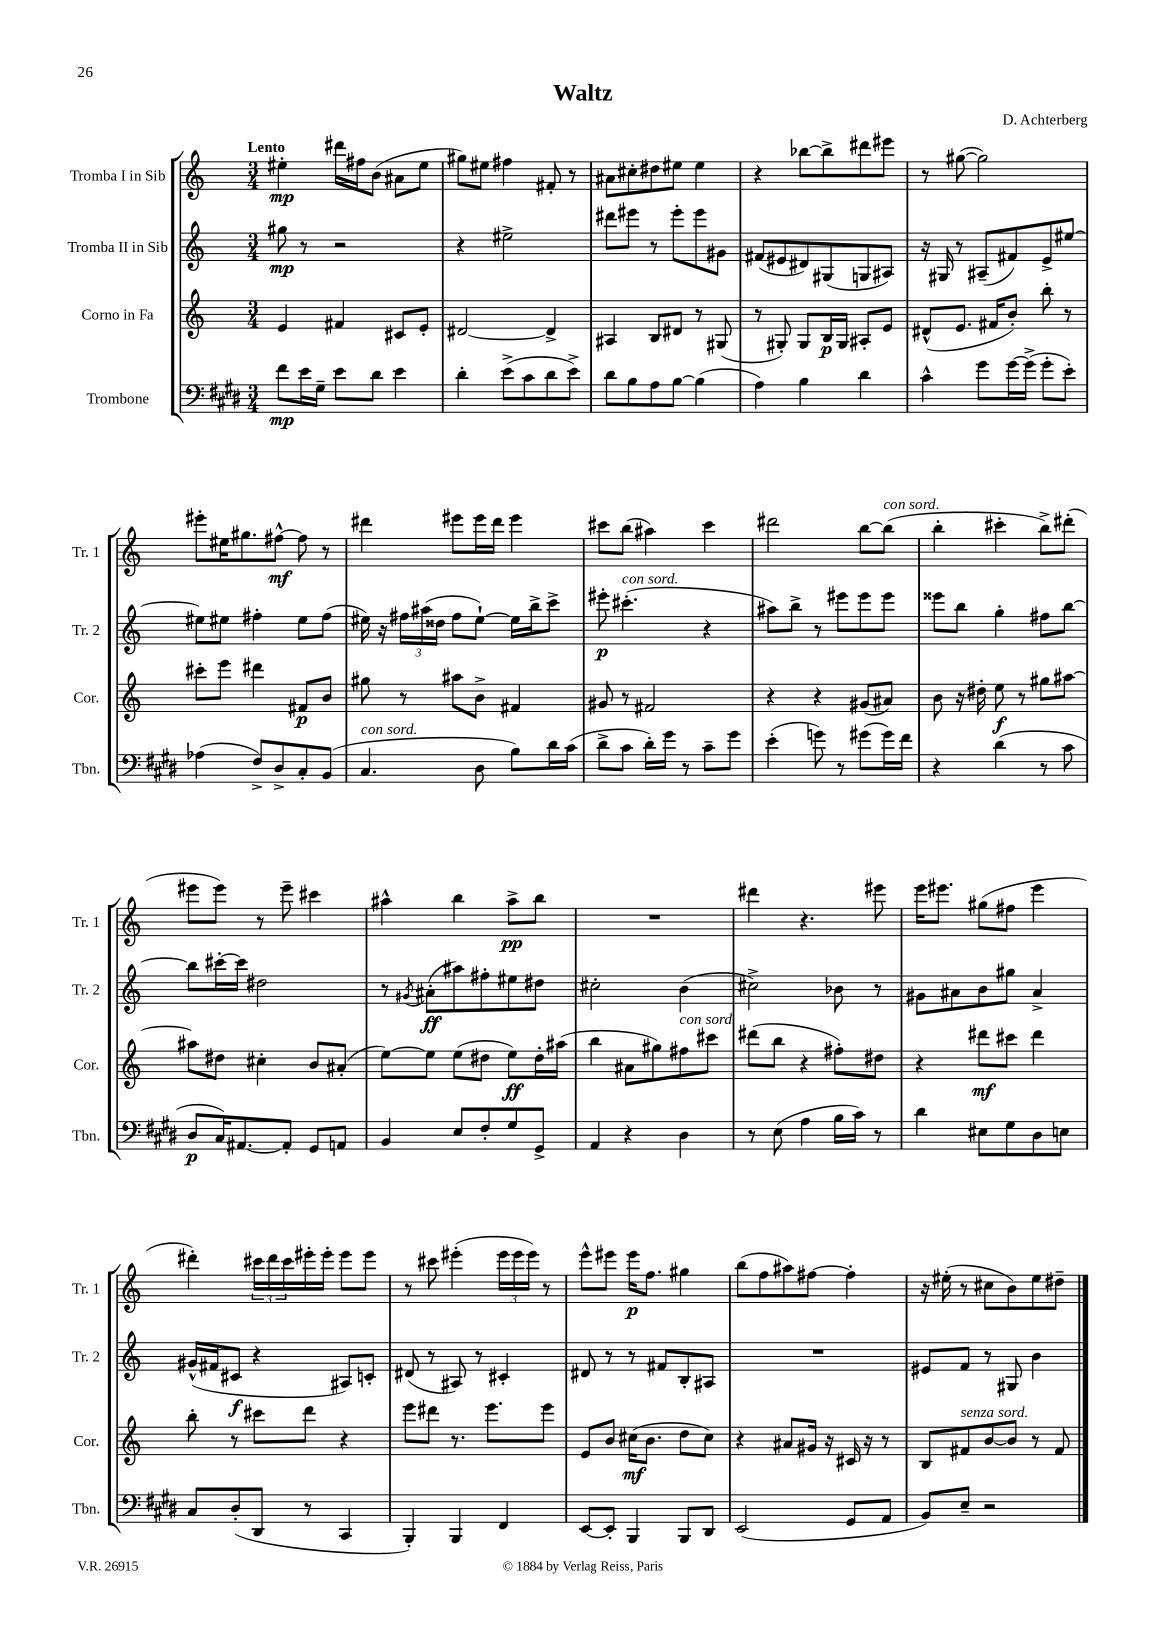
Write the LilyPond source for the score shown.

\header { title = "Waltz" composer = "D. Achterberg" }
<<
\new StaffGroup <<
\new Staff = "s0" \with { instrumentName = "Tromba I in Sib" shortInstrumentName = "Tr. 1" } {
    \clef treble \key c \major \numericTimeSignature \time 3/4 \tempo "Lento"
    eis''4-.\mp dis'''16 fis''16 b'8( ais'8 eis''8 |
    gis''8) eis''8 fis''4 fis'8-. r8 |
    ais'8 cis''8-. dis''8 eis''8 eis''4 |
    r4 bes''8~ bes''8-> dis'''8 eis'''8 |
    r8 gis''8~( gis''2) |
    eis'''8-. eis''16 gis''8. fis''8~-^\mf fis''8 r8 |
    dis'''4 eis'''8 eis'''16 dis'''16 eis'''4 |
    cis'''8 b''8( ais''4) cis'''4 |
    dis'''2 b''8~ b''8^\markup { \italic "con sord." }( |
    b''4-. cis'''4-. b''8->) dis'''8-.( |
    eis'''8 eis'''8) r8 eis'''8-- cis'''4 |
    ais''4-^ b''4 ais''8->\pp b''8 |
    R2. |
    dis'''4 r4. eis'''8 |
    e'''16 eis'''8. gis''8( fis''8 eis'''4 |
    dis'''4-.) \tuplet 3/2 { cis'''16 dis'''16 cis'''16 } eis'''16-. eis'''16-. eis'''8 eis'''8 |
    r8 cis'''8 eis'''4-.( \tuplet 3/2 { eis'''16 eis'''16 eis'''16) } r8 |
    e'''8-^ eis'''8 eis'''16\p f''8. gis''4 |
    b''8( f''8 ais''8) fis''8~ fis''4-. |
    r16 eis''16-.( r8 cis''8 b'8) eis''8 dis''8-- \bar "|." |
}
\new Staff = "s1" \with { instrumentName = "Tromba II in Sib" shortInstrumentName = "Tr. 2" } {
    \clef treble \key c \major \numericTimeSignature \time 3/4
    gis''8\mp r8 r2 |
    r4 eis''2-> |
    dis'''8 eis'''8 r8 eis'''8-. eis'''8 gis'8 |
    fis'8( eis'8 dis'8) gis8( g8 ais8) |
    r16 gis16 r8 ais8--( fis'8) e'8-> eis''8~ |
    eis''8 eis''8 fis''4-. eis''8 fis''8( |
    eis''16) r16 \tuplet 3/2 { fis''16 ais''16( disis''16 } fis''8 eis''8~-!) eis''16 b''16-> c'''8-> |
    eis'''8-.\p cis'''4.-.^\markup { \italic "con sord." }( r4 |
    ais''8) b''8-> r8 eis'''8 eis'''8 eis'''8 |
    eisis'''8 b''8 g''4-. fis''8 b''8~ |
    b''8 cis'''16~-. cis'''16 dis''2 |
    r8 \acciaccatura { gis'8 } ais'8-.\ff( ais''8) fis''8-. eis''8 dis''8 |
    cis''2-. b'4( |
    cis''2->) bes'8 r8 |
    gis'8 ais'8 b'8 gis''8 ais'4-> |
    gis'16-^( fis'16 cis'8\f r4 ais8) c'8-. |
    dis'8( r8 ais8) r8 cis'4-. |
    dis'8 r8 r8 fis'8 b8-. ais8 |
    R2. |
    eis'8 f'8 r8 gis8 b'4 \bar "|." |
}
\new Staff = "s2" \with { instrumentName = "Corno in Fa" shortInstrumentName = "Cor." } {
    \clef treble \key c \major \numericTimeSignature \time 3/4
    e'4 fis'4 cis'8 e'8-. |
    dis'2~ dis'4-> |
    ais4 b8 dis'8 r8 gis8( |
    r8 gis8-.) gis8 b16\p gis16 ais8-. e'8 |
    dis'8-^( e'8. fis'16 b'8-.) b''8-. r8 |
    cis'''8-. e'''8 dis'''4 fis'8\p b'8 |
    gis''8 r8 ais''8 b'8-> fis'4 |
    gis'8 r8 fis'2 |
    r4 r4 gis'8( ais'8) |
    b'8 r16 dis''16-. e''8\f r8 gis''8 ais''8~ |
    ais''8 dis''8 cis''4-. b'8 ais'8-.( |
    e''8~) e''8 e''8( dis''8 e''8\ff) dis''16-. ais''16( |
    b''4 ais'8 gis''8) fis''8^\markup { \italic "con sord." } cis'''8 |
    dis'''8( b''8 r4 fis''8-.) dis''8 |
    r4 dis'''8\mf cis'''8 dis'''4 |
    b''8-. r8 cis'''8 d'''8 r4 |
    e'''8 dis'''8 r8. e'''8. e'''8 |
    e'8 b'8 cis''16\mf( b'8. d''8 cis''8) |
    r4 ais'8 gis'16 r16 cis'16 r16 r8 |
    b8 fis'8^\markup { \italic "senza sord." } b'8~ b'8 r8 fis'8 \bar "|." |
}
\new Staff = "s3" \with { instrumentName = "Trombone" shortInstrumentName = "Tbn." } {
    \clef bass \key e \major \numericTimeSignature \time 3/4
    fis'8\mp e'16 gis16-- e'8 dis'8 e'4 |
    dis'4-. e'8->( cis'8 dis'8 e'8->) |
    dis'8 b8 a8 b8~ b4( |
    a4) b4 dis'4 |
    cis'4-^ gis'8 gis'16~ gis'16->( gis'8-. e'8-.) |
    aes4( fis8->) dis8-> cis8-. b,8( |
    cis4.^\markup { \italic "con sord." } dis8 b8) dis'16 cis'16( |
    dis'8-> cis'8 dis'16-.) gis'16 r8 cis'8-- gis'8 |
    e'4-.( g'8) r8 gis'8( gis'16) fis'16 |
    r4 dis'4( r8 cis'8 |
    dis8\p cis16) ais,8.~ ais,8-. gis,8 a,8 |
    b,4 e8 fis8-. gis8 gis,8-> |
    a,4 r4 dis4 |
    r8 e8( a4 b16 cis'16) r8 |
    dis'4 eis8 gis8 dis8 e8 |
    cis8 dis8-.( dis,8 r8 cis,4 |
    b,,4-.) b,,4 fis,4 |
    e,8~ e,8-. b,,4 b,,8 dis,8 |
    e,2( gis,8 a,8 |
    b,8) e8-- r2 \bar "|." |
}
>>
>>
\layout { \context { \Score \remove "Bar_number_engraver" } }
